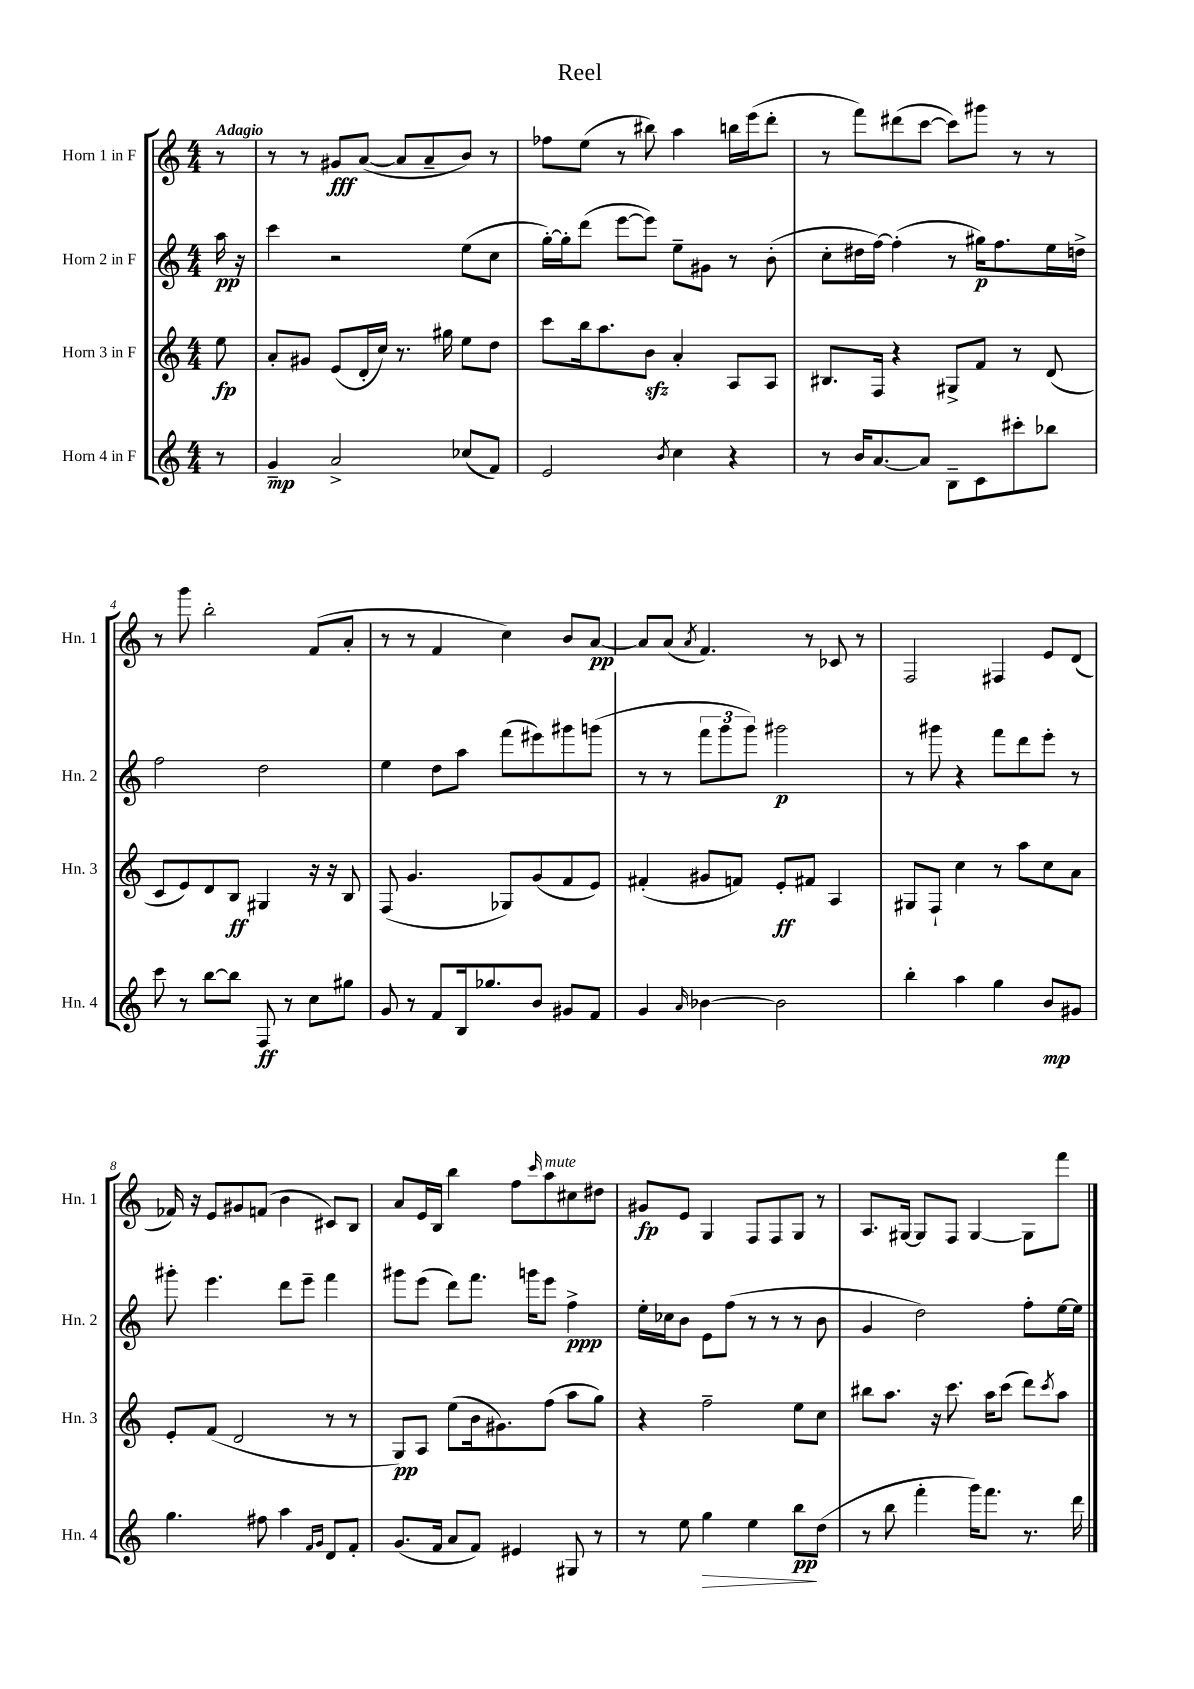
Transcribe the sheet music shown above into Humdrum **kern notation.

**kern	**dynam	**kern	**dynam	**kern	**dynam	**kern	**dynam
*part4	*part4	*part3	*part3	*part2	*part2	*part1	*part1
*staff4	*staff4	*staff3	*staff3	*staff2	*staff2	*staff1	*staff1
*I"Horn 4 in F	*	*I"Horn 3 in F	*	*I"Horn 2 in F	*	*I"Horn 1 in F	*
*I'Hn. 4	*	*I'Hn. 3	*	*I'Hn. 2	*	*I'Hn. 1	*
*clefG2	*	*clefG2	*	*clefG2	*	*clefG2	*
*k[]	*	*k[]	*	*k[]	*	*k[]	*
*M4/4	*	*M4/4	*	*M4/4	*	*M4/4	*
=	=	=	=	=	=	=	=
!	!	!	!	!	!	!LO:TX:a:B:t=Adagio	!
8r	.	8ee\	fp	16aa\	pp	8r	.
.	.	.	.	16r	.	.	.
=1	=1	=1	=1	=1	=1	=1	=1
4g~/	mp	8a'/L	.	4ccc\	.	8r	.
.	.	8g#X/J	.	.	.	8r	.
2a^/	.	(8e/L	.	2r	.	8g#X/L	fff
.	.	16d'/L	.	.	.	([8a/J	.
.	.	16cc/JJ)	.	.	.	.	.
.	.	8.r	.	.	.	8a/L]	.
.	.	.	.	.	.	8a~/	.
.	.	16gg#X\	.	.	.	.	.
(8cc-X/L	.	8ee\L	.	(8ee\L	.	8b/J)	.
8f/J)	.	8dd\J	.	8cc\J	.	8r	.
=2	=2	=2	=2	=2	=2	=2	=2
2e/	.	8ccc\L	.	[16gg'\LL)	.	8ff-X\L	.
.	.	.	.	16gg'\J]	.	.	.
.	.	16bb\k	.	(8ddd\J	.	(8ee\J	.
.	.	8.aa\	.	.	.	.	.
.	.	.	.	[8eee\L	.	8r	.
.	.	8bzz\J	.	8eee\J])	.	8bb#X\)	.
8qb/	.	.	.	.	.	.	.
4cc\	.	4a'/	.	8ee~\L	.	4aa\	.
.	.	.	.	8g#X\J	.	.	.
4r	.	8A/L	.	8r	.	16bbn\LL	.
.	.	.	.	.	.	(16eee\J	.
.	.	8A/J	.	(8b'\	.	8ddd'\J	.
=3	=3	=3	=3	=3	=3	=3	=3
8r	.	8.B#X/L	.	8cc'\L	.	8r	.
16b/KL	.	.	.	16dd#X\L	.	8fff\L)	.
[8.a/	.	16F/Jk	.	[16ff\JJ)	.	.	.
.	.	4r	.	(4ff'\]	.	(8ddd#X\	.
8a/J]	.	.	.	.	.	[8ccc\J	.
8B~\L	.	8G#X^/L	.	8r	.	8ccc\L])	.
8c\	.	8f/J	.	16gg#X\KL)	p	8ggg#X\J	.
.	.	.	.	8.ff\	.	.	.
8ccc#X'\	.	8r	.	.	.	8r	.
8bb-X\J	.	(8d/	.	16ee\L	.	8r	.
.	.	.	.	16ddn^\JJ	.	.	.
!!LO:LB:g=z
=4	=4	=4	=4	=4	=4	=4	=4
8ccc\	.	8c/L	.	2ff\	.	8r	.
8r	.	8e/)	.	.	.	8ggg\	.
[8bb\L	.	8d/	.	.	.	2bb'\	.
8bb\J]	.	8B/J	ff	.	.	.	.
8F/	ff	4G#X/	.	2dd\	.	.	.
8r	.	.	.	.	.	.	.
8cc\L	.	16r	.	.	.	(8f/L	.
.	.	16r	.	.	.	.	.
8gg#X\J	.	8B/	.	.	.	8a'/J	.
=5	=5	=5	=5	=5	=5	=5	=5
8g/	.	(8F/	.	4ee\	.	8r	.
8r	.	4.g/	.	.	.	8r	.
8f/L	.	.	.	8dd\L	.	4f/	.
16B/k	.	.	.	8aa\J	.	.	.
8.gg-X/	.	.	.	.	.	.	.
.	.	8G-X/L)	.	(8fff\L	.	4cc\)	.
8b/J	.	(8g/	.	8eee#X\)	.	.	.
8g#X/L	.	8f/	.	8ggg#X\	.	8b/L	.
8f/J	.	8e/J)	.	(8gggn\J	.	[8a/J	pp
=6	=6	=6	=6	=6	=6	=6	=6
4g/	.	(4f#X'/	.	8r	.	8a/L]	.
.	.	.	.	8r	.	(8a/J	.
16qqa/	.	.	.	.	.	8qa/	.
[4b-X\	.	8g#X/L	.	12fff\L	.	4.f/)	.
.	.	.	.	12ggg\	.	.	.
.	.	8fn/J)	.	.	.	.	.
.	.	.	.	12ggg\J)	.	.	.
2b-\]	.	8e'/L	ff	2ggg#X\	p	.	.
.	.	8f#X/J	.	.	.	8r	.
.	.	4A/	.	.	.	8c-X/	.
.	.	.	.	.	.	8r	.
=7	=7	=7	=7	=7	=7	=7	=7
4bb'\	.	8G#X/L	.	8r	.	2F/	.
.	.	8F`/J	.	8ggg#X\	.	.	.
4aa\	.	4cc\	.	4r	.	.	.
4gg\	.	8r	.	8fff\L	.	4F#X/	.
.	.	8aa\L	.	8ddd\	.	.	.
8b/L	mp	8cc\	.	8eee'\J	.	8e/L	.
8g#X/J	.	8a\J	.	8r	.	(8d/J	.
!!LO:LB:g=z
=8	=8	=8	=8	=8	=8	=8	=8
4.gg\	.	8e'/L	.	8ggg#X'\	.	16f-X/)	.
.	.	.	.	.	.	16r	.
.	.	(8f/J	.	4.eee\	.	8e/L	.
.	.	2d/	.	.	.	8g#X/	.
8ff#X\	.	.	.	.	.	(8fn/J	.
4aa\	.	.	.	8ddd\L	.	4b\	.
.	.	.	.	8eee~\J	.	.	.
16qqf/LL	.	.	.	.	.	.	.
16qqg/JJ	.	.	.	.	.	.	.
8d/L	.	8r	.	4fff\	.	8c#X/L)	.
8f'/J	.	8r	.	.	.	8B/J	.
=9	=9	=9	=9	=9	=9	=9	=9
(8.g/L	.	8G/L)	pp	8ggg#X\L	.	8a/L	.
.	.	8A/J	.	(8eee\J	.	16e/L	.
16f/Jk	.	.	.	.	.	16B/JJ	.
8a/L	.	(8ee\L	.	8ddd\L)	.	4bb\	.
8f/J)	.	16b\k	.	8.fff\J	.	.	.
.	.	8.g#X\)	.	.	.	.	.
4e#X/	.	.	.	.	.	8ff\L	.
.	.	.	.	16gggn\KL	.	.	.
.	.	.	.	.	.	16qqccc/	.
!	!	!	!	!	!	!LO:TX:a:i:t=mute	!
.	.	(8ff\J	.	8eee\J	.	8aa\	.
8G#X/	.	8aa\L	.	4ff^\	ppp	8cc#X\	.
8r	.	8gg\J)	.	.	.	8dd#X\J	.
=10	=10	=10	=10	=10	=10	=10	=10
8r	.	4r	.	16ee'\LL	.	8g#X/L	fp
.	.	.	.	16cc-X\J	.	.	.
8ee\	.	.	.	8b\J	.	8e/J	.
!	!LO:HP:b	!	!	!	!	!	!
4gg\	>	2ff~\	.	8e\L	.	4G/	.
.	.	.	.	(8ff\J	.	.	.
4ee\	.	.	.	8r	.	8F/L	.
.	.	.	.	8r	.	8F/	.
8bb\L	pp	8ee\L	.	8r	.	8G/J	.
(8dd\J	]	8cc\J	.	8b\	.	8r	.
=11	=11	=11	=11	=11	=11	=11	=11
8r	.	8bb#X\L	.	4g/	.	8.A/L	.
8bb\	.	8.aa\J	.	.	.	.	.
.	.	.	.	.	.	[16G#X/Jk	.
4fff'\	.	.	.	2dd\)	.	8G#/L]	.
.	.	16r	.	.	.	.	.
.	.	8.ccc\	.	.	.	8F/J	.
16ggg\KL)	.	.	.	.	.	[4G#/	.
8.fff\J	.	16aa\KL	.	.	.	.	.
.	.	(8ccc\J	.	.	.	.	.
8.r	.	8ddd\L)	.	8ff'\L	.	8G#\L]	.
.	.	8qccc/	.	.	.	.	.
.	.	8aa\J	.	[16ee\L	.	8fff\J	.
16ddd\	.	.	.	16ee\JJ]	.	.	.
==	==	==	==	==	==	==	==
*-	*-	*-	*-	*-	*-	*-	*-
